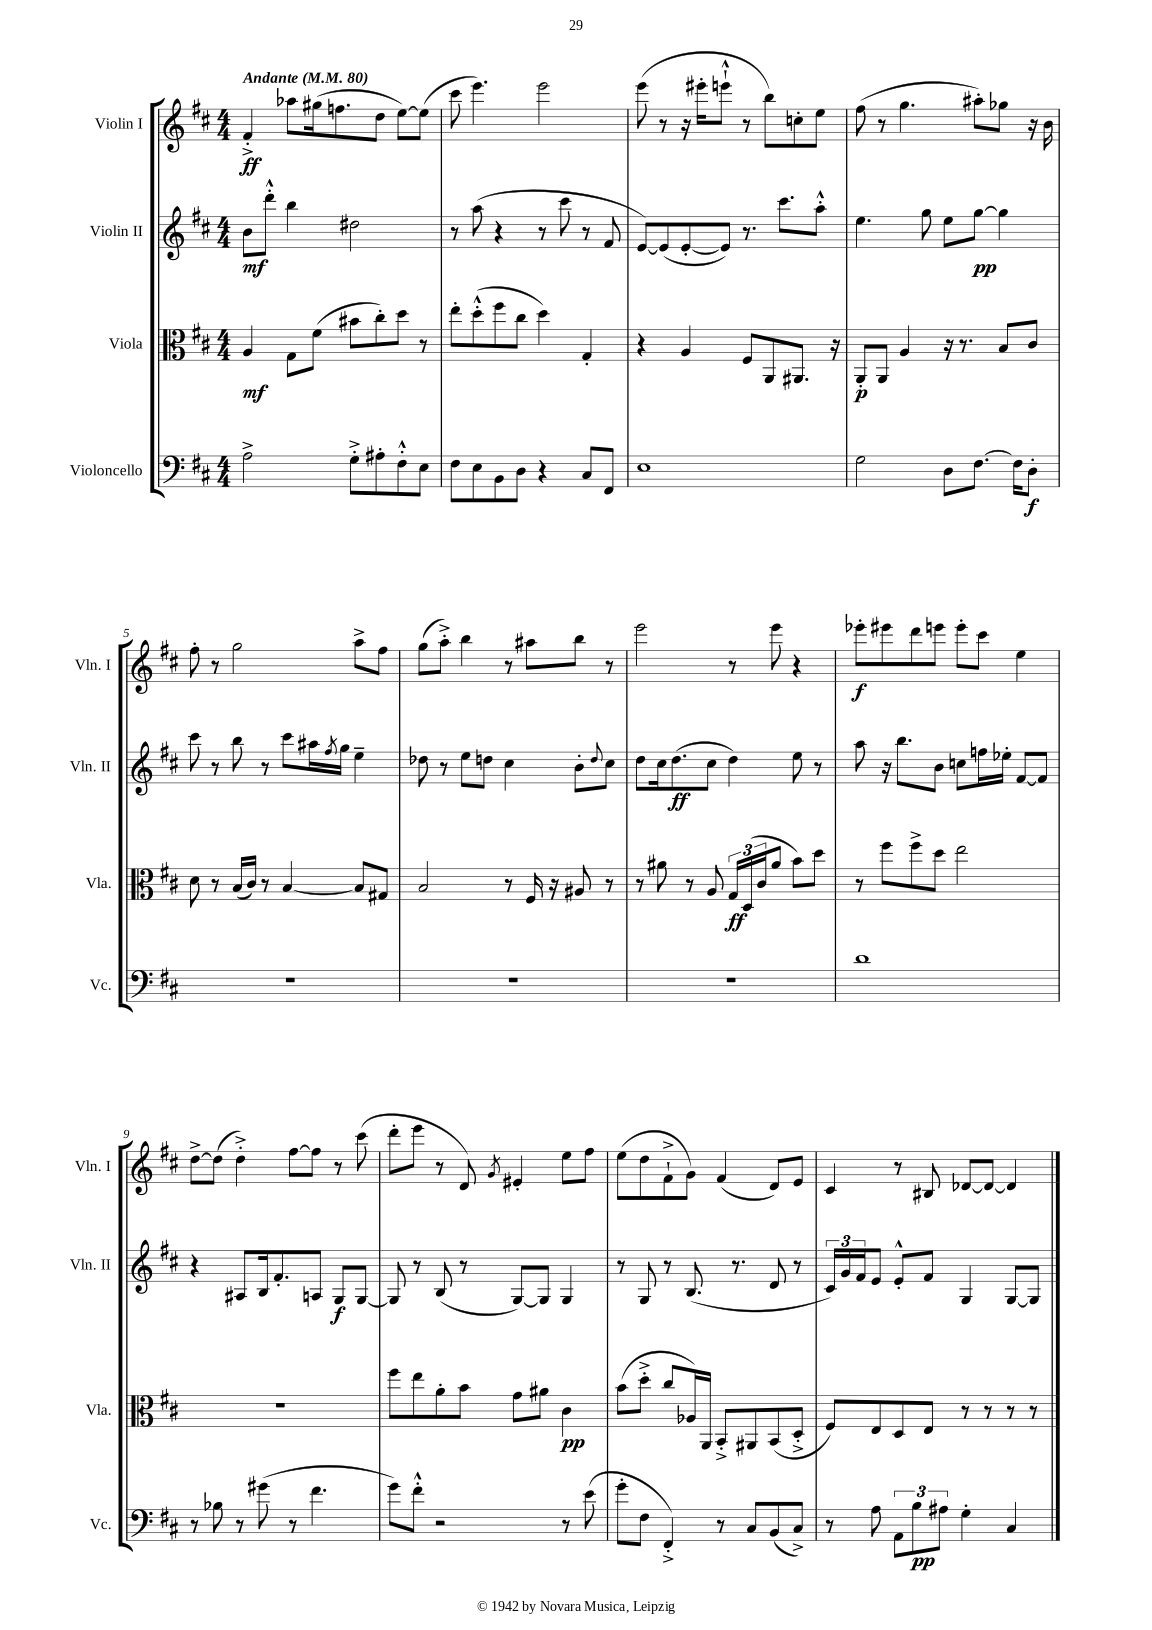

**kern	**kern	**kern	**kern
*staff4	*staff3	*staff2	*staff1
*clefF4	*clefC3	*clefG2	*clefG2
*k[f#c#]	*k[f#c#]	*k[f#c#]	*k[f#c#]
*M4/4	*M4/4	*M4/4	*M4/4
*MM80	*MM80	*MM80	*MM80
2A^\	4A/	8b\L	4f#'^/
.	.	8ddd'^^\J	.
.	8G\L	4bb\	8aa-\L
.	(8f#\J	.	(16gg#\k
.	.	.	8.ff\
8G'^\L	8b#\L	2dd#\	.
8A#'\	8cc#'\)	.	8dd\J
8F#'^^\	8dd\J	.	[8ee\L)
8E\J	8r	.	(8ee\]J
=	=	=	=
8F#\L	8ee'\L	8r	8ccc#\
8E\	(8dd'^^\	(8aa\	4.eee\)
8BB\	8ff#\	4r	.
8D\J	8cc#\J	.	.
4r	4dd\)	8r	2eee\
.	.	8ccc#\	.
8C#/L	4G'/	8r	.
8FF#/J	.	8f#/	.
=	=	=	=
1E	4r	[8e/L)	(8eee\
.	.	(8e/]	8r
.	4A/	[8e'/	16r
.	.	.	16eee#'\LK
.	.	8e/]J)	8eee`^^\J
.	8F#/L	8.r	8r
.	8AA/	.	8bb\L)
.	.	8.ccc#\L	.
.	8.AA#/J	.	8cc'\
.	.	8aa'^^\J	8ee\J
.	16r	.	.
=	=	=	=
2G\	8AA'/L	4.ee\	(8ff#\
.	8AA/J	.	8r
.	4A/	.	4.gg\
.	.	8gg\	.
8D\L	16r	8ee\L	.
.	8.r	.	.
[8.F#\J	.	[8gg\J	8aa#'\L)
.	8B/L	4gg\]	8gg-\J
16F#\]LK	.	.	.
8D'\J	8c#/J	.	16r
.	.	.	16b\
=	=	=	=
1r	8d\	8ccc#\	8ff#'\
.	8r	8r	8r
.	(16B/LL	8bb\	2gg\
.	16c#/JJ)	.	.
.	8r	8r	.
.	[4B/	8ccc#\L	.
.	.	16aa#\L	.
.	.	8qff#/	.
.	.	16gg\JJ	.
.	8B/]L	4ee~\	8aa^\L
.	8G#/J	.	8ff#\J
=	=	=	=
1r	2B/	8dd-\	(8gg\L
.	.	8r	8aa'^\J)
.	.	8ee\L	4bb\
.	.	8dd\J	.
.	8r	4cc#\	8r
.	16F#/	.	8aa#\L
.	16r	.	.
.	8A#/	8b'\L	8bb\J
.	.	8qqdd/	.
.	8r	8cc#\J	8r
=	=	=	=
1r	8r	8dd\L	2eee\
.	8a#\	16cc#\k	.
.	.	(8.dd\	.
.	8r	.	.
.	8A/	8cc#\J	.
.	24G/LL	4dd\)	8r
.	(24D/	.	.
.	24c#/J	.	.
.	8a#/J	.	8eee\
.	8b\L)	8ee\	4r
.	8dd\J	8r	.
=	=	=	=
1d	8r	8aa\	8eee-'\L
.	8ff#\L	16r	8eee#\
.	.	8.bb\L	.
.	8ff#^\	.	8ddd\
.	8dd\J	8b\J	8eee\J
.	2ee\	8cc\L	8eee'\L
.	.	16ff\L	8ccc#\J
.	.	16ee-'\JJ	.
.	.	[8f#/L	4ee\
.	.	8f#/]J	.
=	=	=	=
8r	1r	4r	[8dd^\L
8B-\	.	.	(8dd\]J
8r	.	8A#/L	4dd'^\)
(8g#\	.	16B/k	.
.	.	8.f#'/	.
8r	.	.	[8ff#\L
4.f#\	.	8A/J	8ff#\]J
.	.	8G/L	8r
.	.	[8G/J	(8ccc#\
=	=	=	=
8g\L)	8ff#\L	8G/]	8ddd'\L
8f#'^^\J	8ee\	8r	8eee\J
2r	8a'\	(8B/	8r
.	8b\J	8r	8d/)
.	.	.	8qg/
.	8g\L	[8G/L)	4e#'/
.	8a#\J	8G/]J	.
8r	4c#\	4G/	8ee\L
(8e\	.	.	8ff#\J
=	=	=	=
8g'\L	(8b\L	8r	(8ee\L
8F#\J	8dd'^\J	8G/	8dd\
4FF#'^/)	8cc#/L	8r	8f#`^\
.	16A-/L)	(8.B/	8g\J)
.	16AA/JJ	.	.
8r	8BB'^/L	.	(4f#/
.	.	8.r	.
8C#/L	8AA#/	.	.
(8BB/	(8BB/	8d/	8d/L)
8C#^/J)	8D'^/J	8r	8e/J
=	=	=	=
8r	8F#/L)	24c#/LL)	4c#/
.	.	24g/	.
.	.	24f#/J	.
8A\	8E/	8e/J	.
12AA\L	8D/	8e'^^/L	8r
12B\	.	.	.
.	8E/J	8f#/J	8B#/
12A#\J	.	.	.
4G'\	8r	4G/	[8d-/L
.	8r	.	8d-/_J
4C#/	8r	[8G/L	4d-/]
.	8r	8G/]J	.
==	==	==	==
*-	*-	*-	*-
